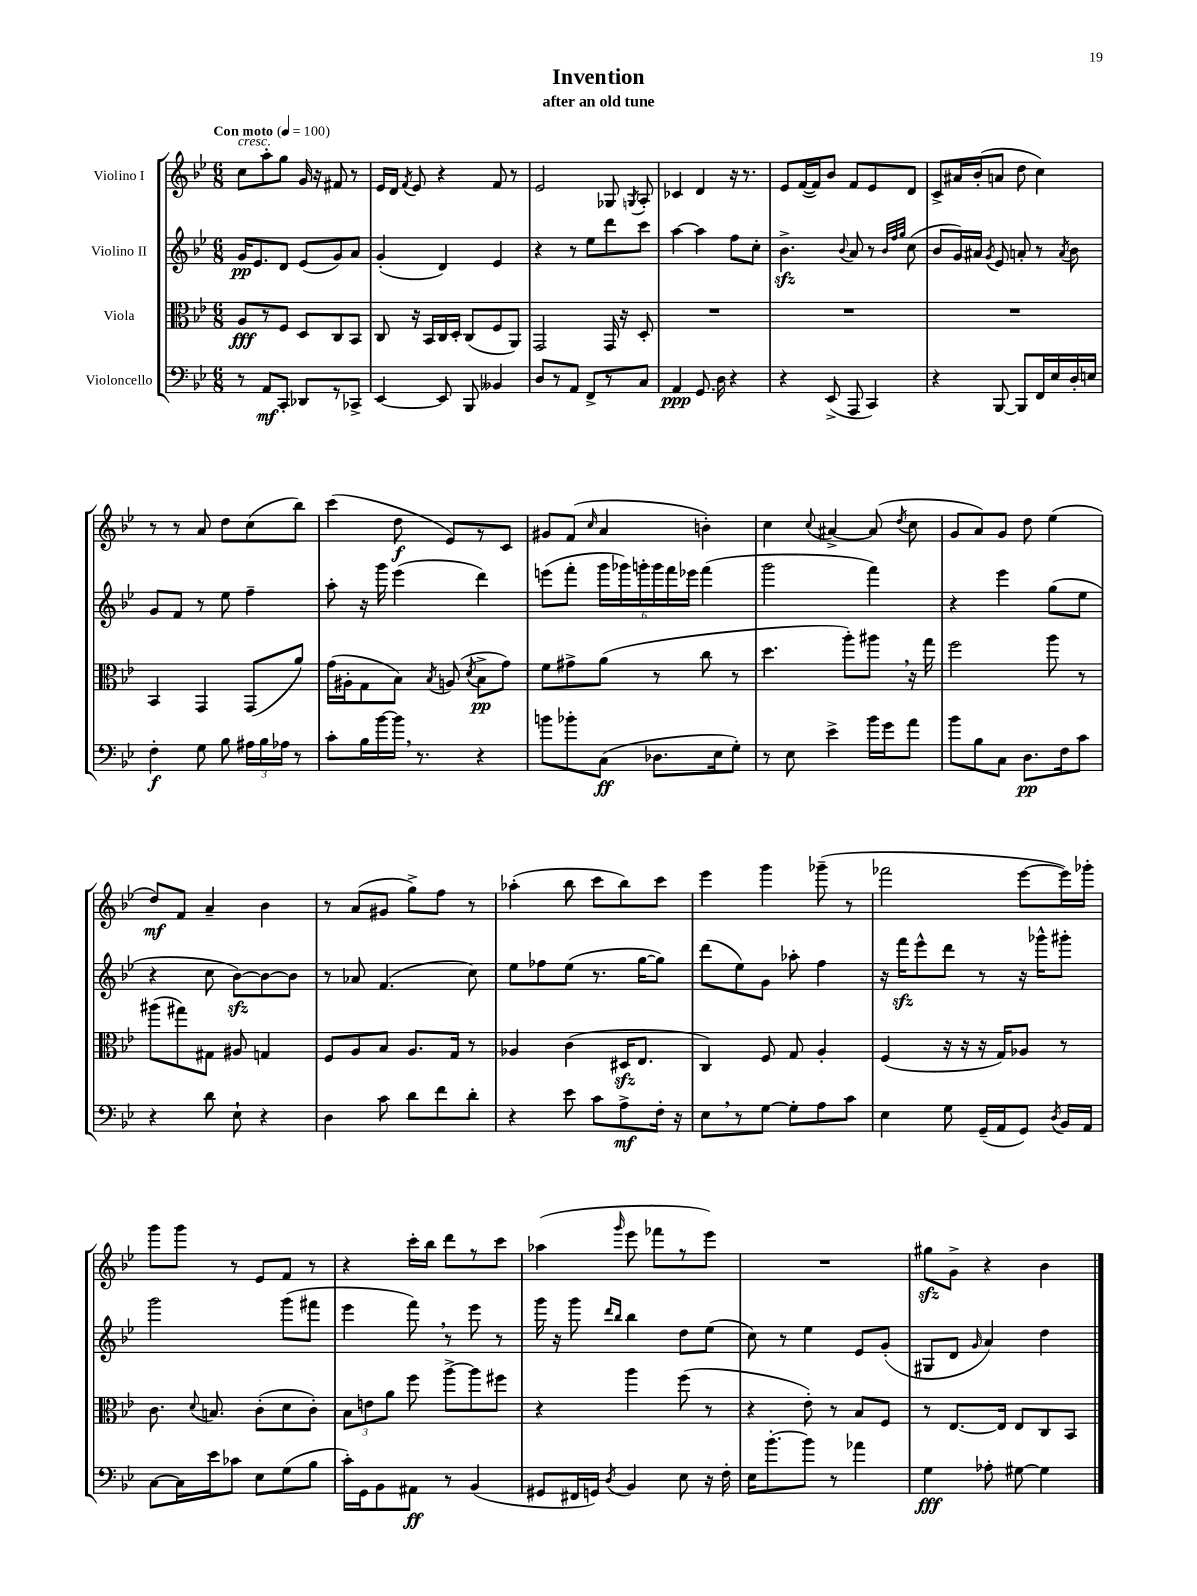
\header { title = "Invention" subtitle = "after an old tune" }
<<
\new StaffGroup <<
\new Staff = "s0" \with { instrumentName = "Violino I" } {
    \clef treble \key bes \major \numericTimeSignature \time 6/8 \tempo "Con moto" 4 = 100
    \autoBeamOff c''8[^\markup { \italic "cresc." } a''8-. g''8] g'16 r16 fis'8 r8 |
    ees'16[ d'16] \acciaccatura { f'8 } ees'8 r4 f'8 r8 |
    ees'2 ges8 \acciaccatura { g8 } a8-. |
    ces'4 d'4 r16 r8. |
    ees'8[ f'16~( f'16) bes'8] f'8[ ees'8 d'8] |
    c'8[-> ais'16 bes'16-.( a'8] d''8 c''4) |
    r8 r8 a'8 d''8[ c''8( bes''8]) |
    c'''4( d''8\f ees'8[) r8 c'8] |
    gis'8[ f'8]( \grace { c''16 } a'4 b'4-.) |
    c''4 \appoggiatura { c''8 } ais'4~-> ais'8( \acciaccatura { d''8 } c''8 |
    g'8[ a'8) g'8] d''8 ees''4( |
    d''8[\mf) f'8] a'4-- bes'4 |
    r8 a'8[( gis'8] g''8[->) f''8] r8 |
    aes''4-.( bes''8 c'''8[ bes''8) c'''8] |
    ees'''4 g'''4 ges'''8--( r8 |
    fes'''2 ees'''8[~ ees'''16) ges'''16]-. |
    g'''8[ g'''8] r8 ees'8[ f'8] r8 |
    r4 c'''16[-. bes''16] d'''8[ r8 c'''8] |
    aes''4( \grace { g'''16 } ees'''8 fes'''8[ r8 ees'''8]) |
    R2. |
    gis''8[\sfz g'8]-> r4 bes'4 \bar "|." |
}
\new Staff = "s1" \with { instrumentName = "Violino II" } {
    \clef treble \key bes \major \numericTimeSignature \time 6/8
    \autoBeamOff g'16[\pp ees'8. d'8] ees'8[( g'8) a'8] |
    g'4-.( d'4) ees'4 |
    r4 r8 ees''8[ d'''8 c'''8] |
    a''4~ a''4 f''8[ c''8]-. |
    bes'4.->\sfz \appoggiatura { bes'8 } a'8 r8 \grace { bes'32[ f''32 g''32] } c''8( |
    bes'8[ g'16) ais'16] \acciaccatura { g'8 } ees'8 a'8-. r8 \acciaccatura { a'8 } bes'8 |
    g'8[ f'8] r8 ees''8 f''4-- |
    a''8-. r16 g'''16 ees'''4( d'''4) |
    e'''8[( f'''8]-. \tuplet 6/4 { g'''16[ ges'''16) g'''16-. g'''16 f'''16 ees'''16] } f'''4( |
    g'''2 f'''4) |
    r4 ees'''4 g''8[( ees''8] |
    r4 c''8 bes'8[~\sfz) bes'8~ bes'8] |
    r8 aes'8 f'4.( c''8) |
    ees''8[ fes''8 ees''8]( r8. g''16[~ g''8]) |
    d'''8[( ees''8) g'8] aes''8-. f''4 |
    r16 f'''16[\sfz ees'''8-^ d'''8] r8 r16 ges'''16[-^ gis'''8]-. |
    g'''2 g'''8[( fis'''8] |
    ees'''4 f'''8) \breathe r8 ees'''8 r8 |
    g'''16 r16 g'''8 \grace { d'''16[ bes''16] } bes''4 d''8[ ees''8]( |
    c''8) r8 ees''4 ees'8[ g'8]-.( |
    gis8[ d'8] \grace { g'16 } a'4) d''4 \bar "|." |
}
\new Staff = "s2" \with { instrumentName = "Viola" } {
    \clef alto \key bes \major \numericTimeSignature \time 6/8
    \autoBeamOff a8[\fff r8 f8] d8[ c8 bes,8] |
    c8 r16 bes,16[ c16 d16]-. c8[( f8 a,8]) |
    g,2 g,16 r16 d8-. |
    R2. |
    R2. |
    R2. |
    bes,4 g,4 g,8[( a'8]) |
    g'16[( ais16-. g8 bes8]) \acciaccatura { bes8 } a8( \acciaccatura { d'8 } bes8[->\pp g'8]) |
    f'8[ gis'8-> a'8]( r8 c''8 r8 |
    d''4. a''8[-.) ais''8] \breathe r16 g''16 |
    f''2 a''8 r8 |
    ais''8[( gis''8) gis8] ais8 g4 |
    f8[ a8 bes8] a8.[ g16] r8 |
    aes4 c'4( dis16[\sfz ees8.] |
    c4) f8 g8 a4-. |
    f4( r16 r16 r16 g16[) aes8] r8 |
    c'8. \appoggiatura { d'8 } b8. c'8[-.( d'8 c'8]-.) |
    \tuplet 3/2 { bes8[ e'8 a'8] } f''8 a''8[~-> a''8 fis''8] |
    r4 a''4 f''8( r8 |
    r4 ees'8-.) r8 bes8[ f8] |
    r8 ees8.[~ ees16] ees8[ c8 bes,8] \bar "|." |
}
\new Staff = "s3" \with { instrumentName = "Violoncello" } {
    \clef bass \key bes \major \numericTimeSignature \time 6/8
    \autoBeamOff r8 a,8[\mf c,8]-. des,8[ r8 ces,8]-> |
    ees,4~ ees,8 bes,,8 beses,4 |
    d8[ r8 a,8] f,8[-> r8 c8] |
    a,4\ppp g,8. d16 r4 |
    r4 ees,8->( a,,8 c,4) |
    r4 bes,,8~ bes,,8[ f,16 ees16 d16-. e16] |
    f4-.\f g8 bes8 \tuplet 3/2 { ais16[ bes16 aes16] } r8 |
    c'8[-. bes16 bes'16~ bes'16] \breathe r8. r4 |
    b'8[ bes'8-. c8]\ff( des8.[ ees16 g8]-.) |
    r8 ees8 ees'4-> bes'16[ g'16 a'8] |
    bes'8[ bes8 c8] d8.[\pp f16 c'8] |
    r4 d'8 ees8-! r4 |
    d4 c'8 d'8[ f'8 d'8]-. |
    r4 ees'8 c'8[ a8->\mf f16]-. r16 |
    ees8[ \breathe r8 g8]~ g8[-. a8 c'8] |
    ees4 g8 g,16[--( a,16 g,8]) \acciaccatura { d8 } bes,16[ a,16] |
    c8[~ c16 ees'16 ces'8] ees8[ g8( bes8] |
    c'16[-.) g,16 bes,8 ais,8]\ff r8 bes,4( |
    gis,8[ fis,16 g,16]) \acciaccatura { d8 } bes,4 ees8 r16 f16-. |
    ees16[ bes'8.~-. bes'8] r8 aes'4 |
    g4\fff aes8-. gis8~ gis4 \bar "|." |
}
>>
>>
\layout { \context { \Score \remove "Bar_number_engraver" } }
